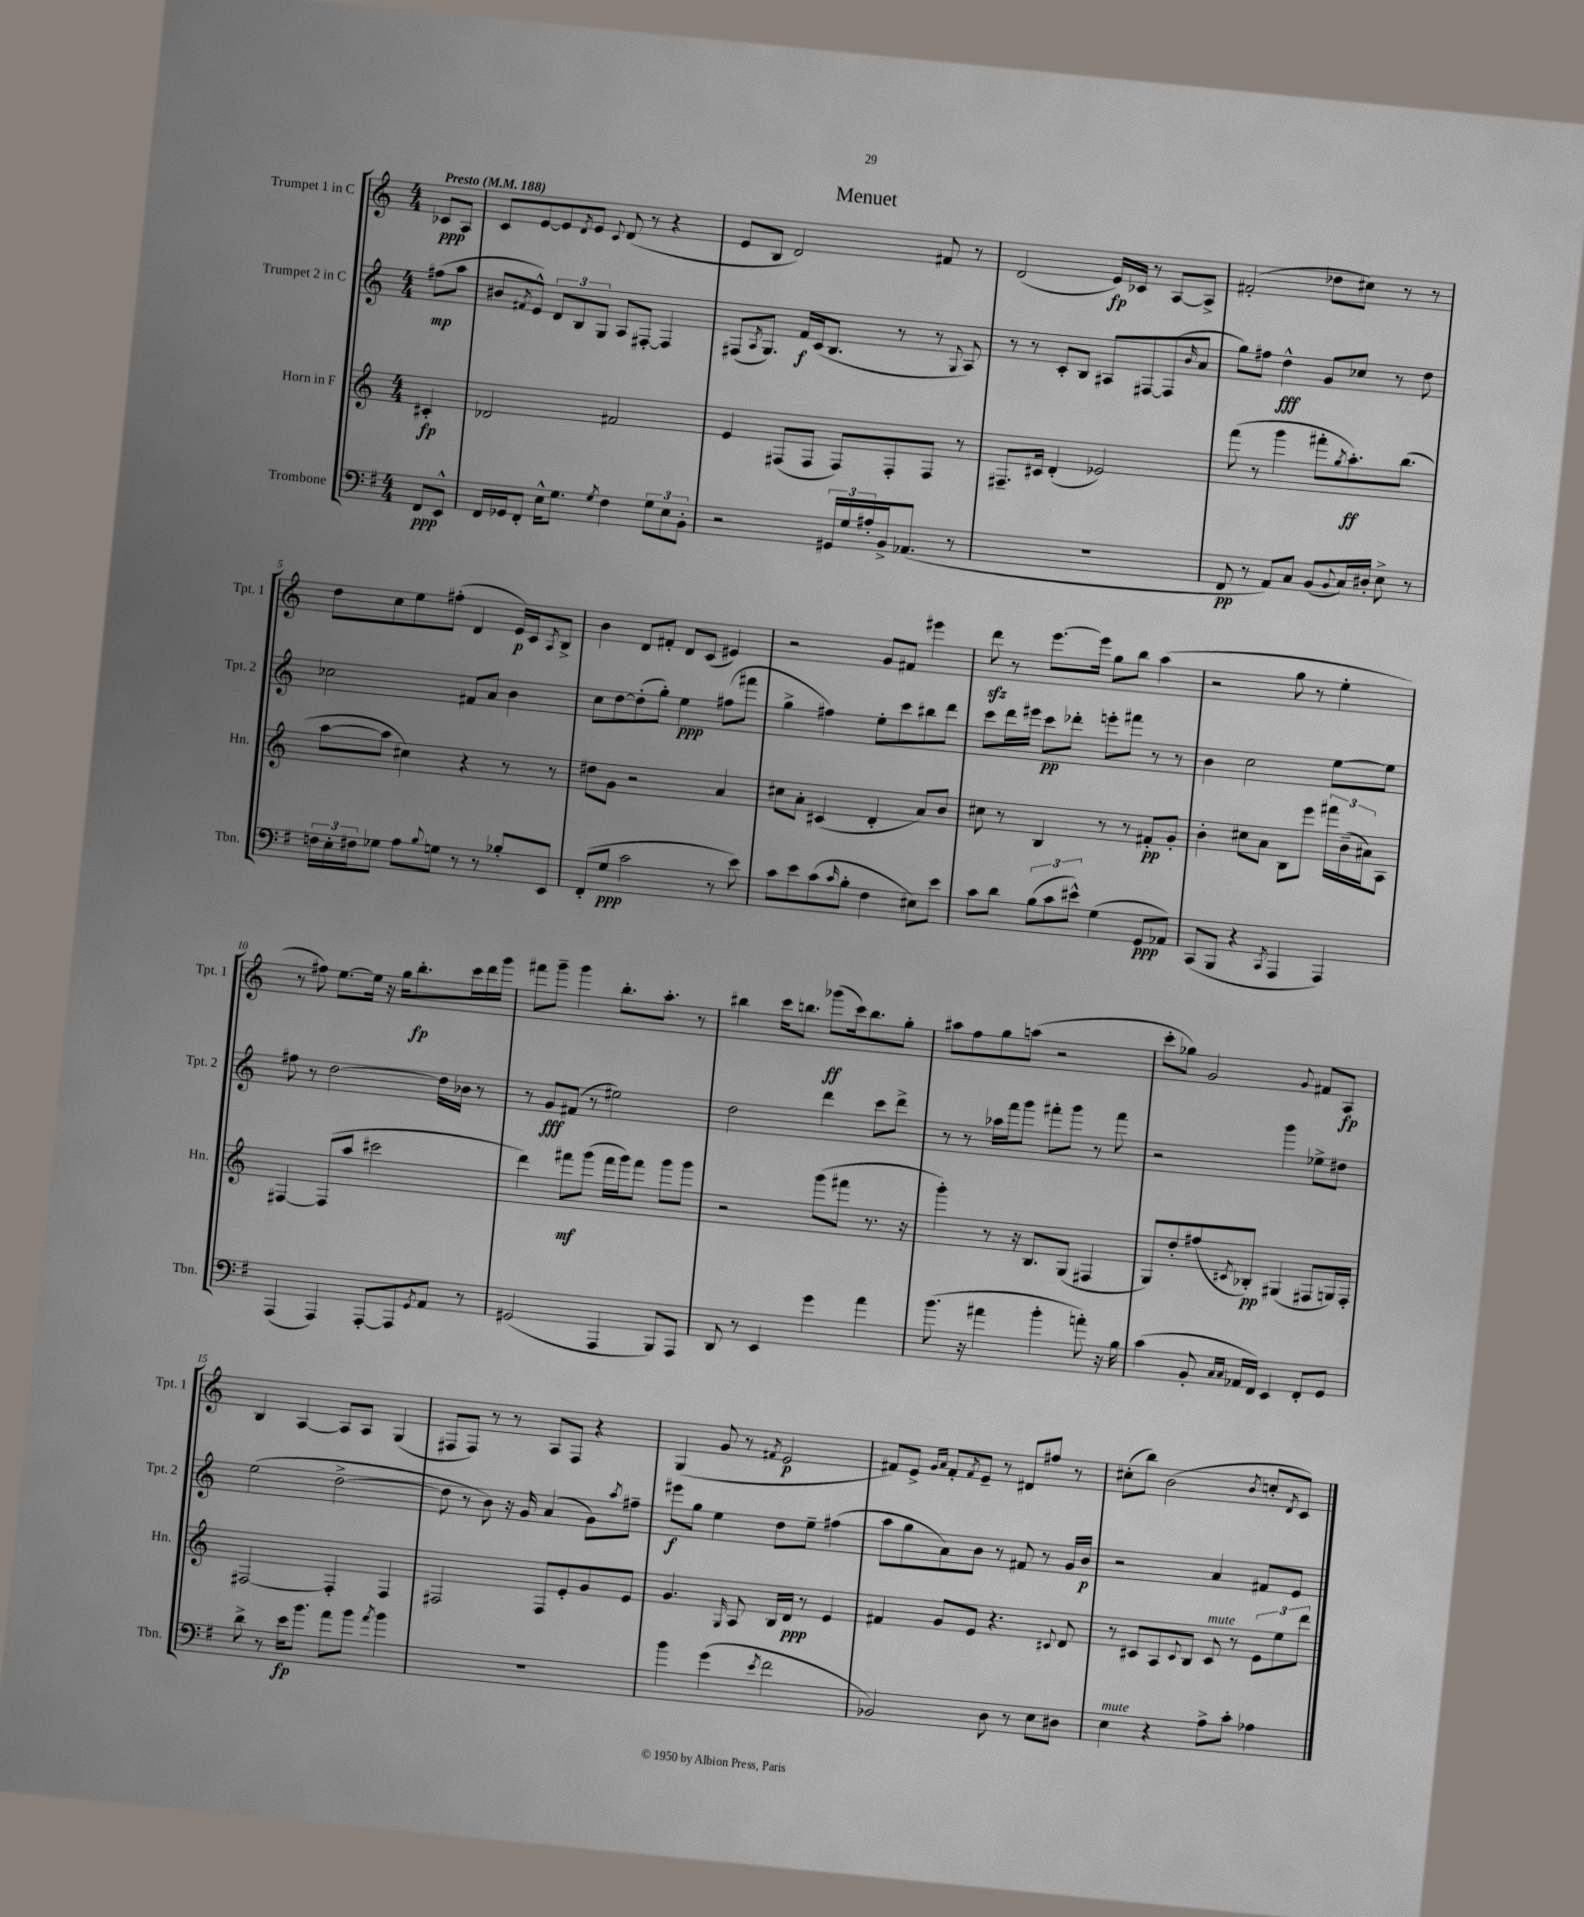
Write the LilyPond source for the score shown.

\header { title = "Menuet" }
<<
\new StaffGroup <<
\new Staff = "s0" \with { instrumentName = "Trumpet 1 in C" shortInstrumentName = "Tpt. 1" } {
    \clef treble \key c \major \numericTimeSignature \time 4/4 \partial 4 \tempo "Presto" 4 = 188
    ces'8\ppp a8 |
    c'8 e'8~ e'8 \acciaccatura { d'8 } e'8 \appoggiatura { c'8 } d'8( r8 r4 |
    e'8 b8 d'2) fis'8 r8 |
    d'2( e'16\fp) ces'16 r8 a8~ a8-> |
    fis'2-.( des''8 cis''8) r8 r8 |
    d''8 c''8 e''8 fis''8-.( d'4 e'16\p) c'16 \acciaccatura { a8 } b8-> |
    b'4 d'8 fis'8-. d'8 c'8( eis'4) |
    r2 g'8 fis'8 eis'''4 |
    d'''8\sfz r8 e'''8.~ e'''16 g''8 b''8 a''4( |
    r2 g''8 r8 e''4-. |
    r8 fis''8) e''8.~ e''16 r16 g''16 b''8.-.\fp c'''16 d'''16 g'''16 |
    fis'''8 g'''8-- g'''4 b''8.-. a''8.-. r8 |
    bis''4 c'''16 b''8. ges'''8\ff( c'''16) b''8. g''8-. |
    ais''8 f''8 g''8 a''8( r2 |
    c'''8-. ges''8) g'2 \appoggiatura { g'8 } fis'8 a8\fp |
    b4 a4~ a8 a8 g4( |
    fis8 fis8) r8 r8 a8 fis8 r4 |
    g4( g'8 r8 \acciaccatura { fis'8 } e'2\p |
    fis'8) e'8-> \grace { g'16 a'16 } fis'8-. \acciaccatura { fis'8 } e'8-- r8 dis'8 fis''8 r8 |
    cis''8-.( b''8) b'2( \acciaccatura { b'8 } c''8-. \acciaccatura { d'8 } c'8) \bar "|." |
}
\new Staff = "s1" \with { instrumentName = "Trumpet 2 in C" shortInstrumentName = "Tpt. 2" } {
    \clef treble \key c \major \numericTimeSignature \time 4/4 \partial 4
    fis''8\mp( a''8 |
    bis'8 \acciaccatura { fis'8 } e'8-^) \tuplet 3/2 { d'8 b8 g8 } a8 fis8~-. fis4 |
    fis8( \acciaccatura { a8 } g8.) f'16\f c'16( b8. r8 r8 \appoggiatura { g8 } a8) |
    r8 r8 c'8-. b8 ais8 fis8~ fis8( \grace { b'16 } a'8 |
    g''8) fis''8 d''4-^\fff g'8 ces''8 r8 d''8 |
    ces''2 fis'8 a'8 b'4 |
    c''8 d''8~ d''8-.( g''8-.) e''4\ppp fis''8( fis'''8 |
    g''4-> fis''4) e''8-. c'''8 bis''8 d'''8 |
    c'''8 d'''16 eis'''16 c'''8\pp des'''8-. e'''8-. fis'''8 r8 r8 |
    b'4 c''2 e''8~ e''8 |
    fis''8 r8 d''2~ d''16 bes'16 r8 |
    r8 g'8\fff fis'8( r8 eis''2) |
    d''2 d'''4 c'''8 d'''8-> |
    r8 r8 aes''16 f'''16 g'''8 fis'''8-. g'''8 r8 fis'''8 |
    r2 g'''4 ees''8-> dis''8 |
    e''2( d''2~-> |
    d''8 r8 b'8) r16 g'16 a'4( g'8) \acciaccatura { a''8 } fis''8-- |
    eis'''8\f g''8 e''4 d''8 e''8-- fis''4( |
    a''8 g''8 a'8) b'8 r8 fis'8 r8 g'16 b'16\p |
    r2 a'4 fis'8 e'8 \bar "|." |
}
\new Staff = "s2" \with { instrumentName = "Horn in F" shortInstrumentName = "Hn." } {
    \clef treble \key c \major \numericTimeSignature \time 4/4 \partial 4
    cis'4-.\fp |
    des'2 fis'2 |
    e'4 fis8( fis8 fis8) fis8-. fis8 r8 |
    fis8.-- cis'16 d'4-.( ees'2) |
    f'''8( r8 g'''4 fis'''8-. \acciaccatura { g''8 } a''8.-.\ff) b''8.( |
    a''8~ a''8 cis''4) r4 r8 r8 |
    dis''8 g'8 r2 a'4 |
    cis''8 a'8-. cis'4( d'4-. a'8) b'8 |
    cis''8 r8 b4 r8 r8 fis'8-.\pp g'8-. |
    b'4-. cis''8 a'8 b8 e'''8 \tuplet 3/2 { fis'''16 b'16--( ais'16) } a8 |
    fis4~ fis8( a''8 cis'''2 |
    d'''4) fis'''8\mf g'''8( fis'''16 g'''16) fis'''8 g'''8 g'''8 |
    r2 g'''8( fis'''8 r8. r16 |
    g'''4-.) r8 r16 b8. g8( fis4 |
    g8) d''8-. fis''8( \acciaccatura { cis'8 } bes8-.\pp) gis4( fis8 g16) fis16-. |
    fis2~ fis4-. fis4 |
    fis2 fis8 e'8-. g'8 e'8 |
    g'4. \grace { g16 } a8 b16 d'16\ppp r8 e'4 |
    fis'4 g'8 e'8 r4. \appoggiatura { cis'8 } d'8 |
    r8 cis'8 a8 \appoggiatura { cis'8 } b8 cis'8^\markup { \italic "mute" } r8 \tuplet 3/2 { e'8 e''8 d'''8 } \bar "|." |
}
\new Staff = "s3" \with { instrumentName = "Trombone" shortInstrumentName = "Tbn." } {
    \clef bass \key g \major \numericTimeSignature \time 4/4 \partial 4
    fis,8\ppp e,8-^ |
    fis,16 ges,16 fis,8-. e16-^ g8. \acciaccatura { g8 } fis4 \tuplet 3/2 { g8 e8 b,8-. } |
    r2 \tuplet 3/2 { gis,16 g16 ais16-. } b,16-> aes,8.( r8 |
    R1 |
    fis,8\pp r8 a,8) c8 b,8( \appoggiatura { b,8 } c16) dis16-. e8-> r8 |
    \tuplet 3/2 { f16 e16-. fis16 } ges8 a8 \appoggiatura { b8 } g8 r8 r8 bes8-. e,8 |
    fis,8-.( g8\ppp c'2 r8 e'8) |
    c'8 e'8 c'8( \grace { c'16 } b8-. fis4 eis8) e'8 |
    c'8 d'8 \tuplet 3/2 { b8( c'8 eis'8-^) } g4( g,8\ppp aes,8) |
    c,8( b,,8 r4 \acciaccatura { c,8 } a,,4 a,,4) |
    a,,4( a,,4) a,,8~-. a,,8 \acciaccatura { g,8 } a,8 r8 |
    gis,2( a,,4 b,,8) a,,8 |
    d,8 r8 e,4 g'4 a'4 |
    b'8.( r16 ais'4 b'4-. a'8-.) r16 b16 |
    c'4( b,8-. \grace { c16 c16 } aes,16 fis,16) e,4 fis,8-. g,8 |
    d'8-> r8 e'16\fp b'8. a'8 b'8 \acciaccatura { a'8 } b'4 |
    R1 |
    b'4 g'4( \acciaccatura { e'8 } fis'2 |
    bes,2) d8 r8 e8 dis8 |
    e4^\markup { \italic "mute" } r4 a8-> c'8-. aes4 \bar "|." |
}
>>
>>
